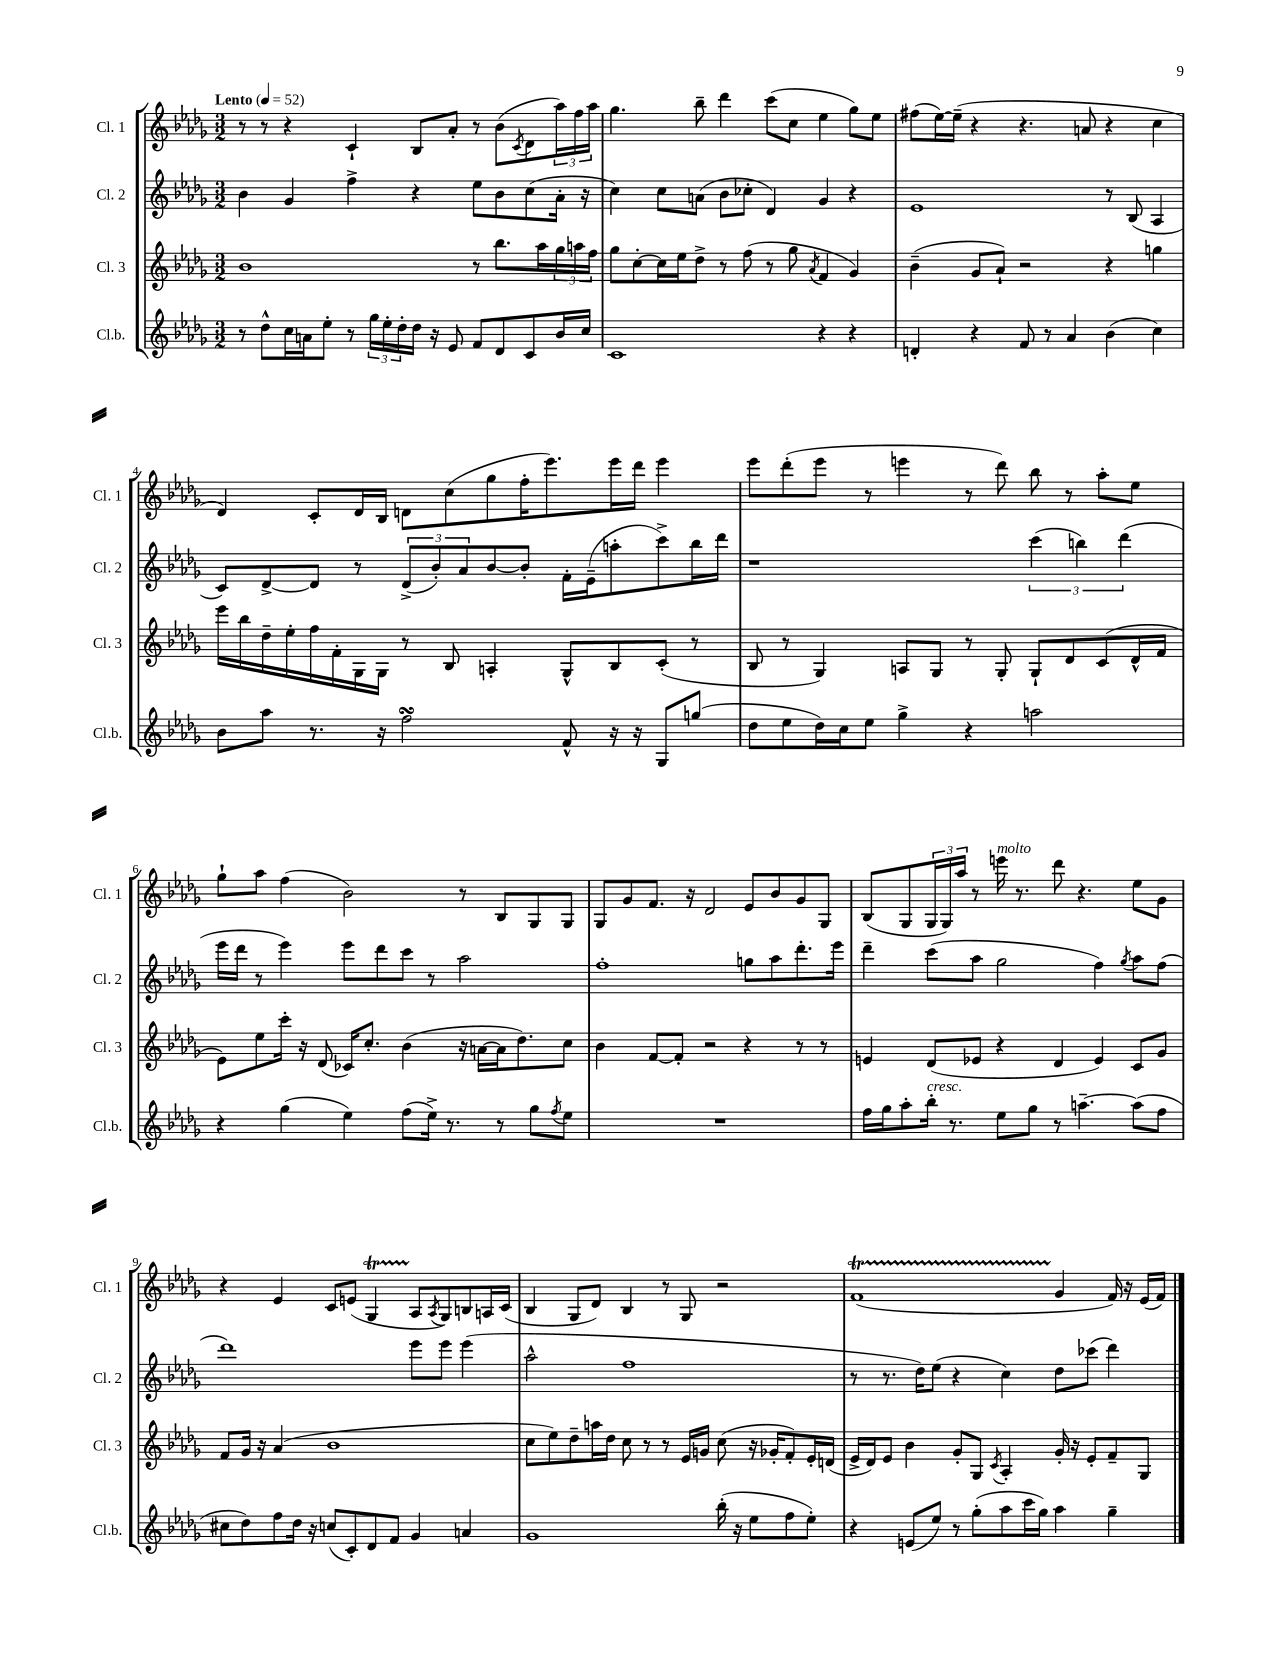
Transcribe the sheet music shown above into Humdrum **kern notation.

**kern	**kern	**kern	**kern
*part4	*part3	*part2	*part1
*staff4	*staff3	*staff2	*staff1
*I"Cl.b.	*I"Cl. 3	*I"Cl. 2	*I"Cl. 1
*I'Cl.b.	*I'Cl. 3	*I'Cl. 2	*I'Cl. 1
*clefG2	*clefG2	*clefG2	*clefG2
*k[b-e-a-d-g-]	*k[b-e-a-d-g-]	*k[b-e-a-d-g-]	*k[b-e-a-d-g-]
*M3/2	*M3/2	*M3/2	*M3/2
*MM52	*MM52	*MM52	*MM52
=1	=1	=1	=1
!	!	!	!LO:TX:a:B:t=Lento
8r	1b-	4b-\	8r
8dd-^^\L	.	.	8r
16cc\L	.	4g-/	4r
16an\J	.	.	.
8ee-'\J	.	.	.
8r	.	4ff^\	4c`/
24gg-\LL	.	.	.
24ee-'\	.	.	.
24dd-'\	.	.	.
16dd-\JJ	.	4r	8B-/L
16r	.	.	.
8e-/	.	.	8a-'/J
8f/L	8r	8ee-\L	8r
8d-/	8.bb-\L	8b-\	(8b-\L
.	.	.	8qc/
8c/	.	(8cc\	8d-\
.	16aa-\L	.	.
16b-/L	24gg-\	16a-'\Jk	24aa-\L)
.	24aan\	.	24ff\
16cc/JJ	.	16r	.
.	24ff\JJ	.	24aa-\JJ
=2	=2	=2	=2
1c	8gg-\L	4cc\)	4.gg-\
.	[8cc'\	.	.
.	16cc\L]	8cc\L	.
.	16ee-\J	.	.
.	8dd-^\J	(8an\J	8bb-~\
.	8r	8b-\L	4ddd-\
.	(8ff\	8cc-X'\J	.
.	8r	4d-/)	(8ccc\L
.	8gg-\	.	8cc\J
.	8qa-/	.	.
4r	4f/	4g-/	4ee-\
4r	4g-/)	4r	8gg-\L)
.	.	.	8ee-\J
=3	=3	=3	=3
4dn'/	(4b-~\	1e-	(8ff#X\L
.	.	.	[16ee-\L)
.	.	.	(16ee-~\JJ]
4r	8g-/L	.	4r
.	8a-`/J)	.	.
8f/	2r	.	4.r
8r	.	.	.
4a-/	.	.	.
.	.	.	8an/
(4b-\	4r	8r	4r
.	.	(8B-/	.
4cc\)	4ggn\	4A-/	4cc\
!!LO:LB:g=z
=4	=4	=4	=4
8b-\L	16eee-\LL	8c/L)	4d-/)
.	16bb-\	.	.
8aa-\J	16dd-~\	[8d-^/	.
.	16ee-'\	.	.
8.r	16ff\	8d-/J]	8c'/L
.	16f'\	.	.
.	16G-\	8r	16d-/L
16r	16G-\JJ	.	16B-/JJ
2ffsSsS\	8r	(12d-^/L	8dn\L
.	.	12b-'/)	.
.	8B-/	.	(8cc\
.	.	12a-/	.
.	4An'/	[8b-/	8gg-\
.	.	8b-'/J]	16ff'\K
.	.	.	8.eee-\)
8f^^/	8G-^^/L	16f'\LL	.
.	.	(16e-~\J	.
16r	8B-/	8aan'\	16eee-\L
16r	.	.	16ddd-\JJ
8G-/L	(8c'/J	8ccc^\)	4eee-\
(8ggn/J	8r	16bb-\L	.
.	.	16ddd-\JJ	.
=5	=5	=5	=5
8dd-\L	8B-/	1r	8eee-\L
8ee-\	8r	.	(8ddd-'\
16dd-\L)	4G-/)	.	8eee-\J
16cc\J	.	.	.
8ee-\J	.	.	8r
4gg-^\	8An/L	.	4eeen\
.	8G-/J	.	.
4r	8r	.	8r
.	8G-'/	.	8ddd-\)
2aan\	8G-`/L	(6ccc\	8bb-\
.	8d-/	.	8r
.	.	6bbn\)	.
.	(8c/	.	8aa-'\L
.	.	(6ddd-\	.
.	16d-^^/L	.	8ee-\J
.	16f/JJ	.	.
!!LO:LB:g=z
=6	=6	=6	=6
4r	8e-\L)	16eee-\LL	8gg-`\L
.	.	16ddd-\JJ	.
.	8ee-\	8r	8aa-\J
(4gg-\	16ccc'\Jk	4eee-\)	(4ff\
.	16r	.	.
.	(8d-/	.	.
4ee-\)	16c-X/KL)	8eee-\L	2b-\)
.	8.cc'/J	.	.
.	.	8ddd-\	.
(8ff\L	(4b-\	8ccc\J	.
16ee-^\Jk)	.	8r	.
8.r	.	.	.
.	16r	2aa-\	8r
.	[16an\LL	.	.
8r	16a\J]	.	8B-/L
.	8.dd-\)	.	.
8gg-\L	.	.	8G-/
8qff/	.	.	.
8ee-\J	8cc\J	.	8G-/J
=7	=7	=7	=7
1.r	4b-\	1ff'	8G-/L
.	.	.	8g-/
.	[8f/L	.	8.f/J
.	8f'/J]	.	.
.	.	.	16r
.	2r	.	2d-/
.	4r	8ggn\L	8e-/L
.	.	8aa-\	8b-/
.	8r	8.ddd-'\	8g-/
.	8r	.	8G-/J
.	.	16eee-\Jk	.
=8	=8	=8	=8
16ff\LL	4en/	4ddd-~\	(8B-/L
16gg-\J	.	.	.
8aa-'\	.	.	8G-/
!LO:TX:a:i:t=cresc.	!	!	!
16bb-'\Jk	(8d-/L	(8ccc\L	24G-/L
.	.	.	24G-/)
8.r	.	.	.
.	.	.	24aa-/JJ
.	8e-X/J	8aa-\J	8r
!	!	!	!LO:TX:a:i:t=molto
8ee-\L	4r	2gg-\	16eeen\
.	.	.	8.r
8gg-\J	.	.	.
8r	4d-/	.	8ddd-\
[4.aan~\	.	.	4.r
.	4e-/)	4ff\)	.
.	.	8qgg-/	.
(8aa\L]	8c/L	8aa-\L	8ee-\L
8ff\J	8g-/J	(8ff\J	8g-\J
!!LO:LB:g=z
=9	=9	=9	=9
8cc#X\L	8f/L	1ddd-)	4r
8dd-\)	16g-/Jk	.	.
.	16r	.	.
8ff\	(4a-/	.	4e-/
16dd-\Jk	.	.	.
16r	.	.	.
(8ccn/L	1b-	.	8c/L
8c'/)	.	.	(8en/J
8d-/	.	.	4G-T/
8f/J	.	.	.
4g-/	.	8eee-\L	8A-/L
.	.	.	8qA-/
.	.	8eee-\J	8G-/)
4an/	.	(4eee-\	8Bn/
.	.	.	16An/L
.	.	.	(16c/JJ
=10	=10	=10	=10
1g-	8cc\L	2aa-^^\	4B-/
.	8ee-\)	.	.
.	8dd-~\	.	8G-/L
.	16aan\L	.	8d-/J)
.	16dd-\JJ	.	.
.	8cc\	1ff	4B-/
.	8r	.	.
.	8r	.	8r
.	16e-/LL	.	8G-/
.	16gn/JJ	.	.
(16bb-'\	(8cc\	.	2r
16r	.	.	.
8ee-\L	16r	.	.
.	16g-X'/KL	.	.
8ff\	8f'/)	.	.
8ee-'\J)	16e-'/L	.	.
.	(16dn/JJ	.	.
=11	=11	=11	=11
4r	16e-^/LL	8r	(1ft
.	16d-/J)	.	.
.	8e-/J	8.r	.
(8en/L	4b-\	.	.
.	.	16dd-\KL)	.
8ee-/J)	.	(8ee-\J	.
8r	8g-'/L	4r	.
(8gg-'\L	8G-/J	.	.
.	8qc/	.	.
8aa-\	4A-'/	4cc\)	.
16ccc\L	.	.	.
16gg-\JJ)	.	.	.
4aa-\	16g-'/	8dd-\L	4g-/
.	16r	.	.
.	8e-'/L	(8ccc-X\J	.
4gg-~\	8f~/	4ddd-\)	16f/)
.	.	.	16r
.	8G-/J	.	(16e-/LL
.	.	.	16f/JJ)
==	==	==	==
*-	*-	*-	*-
